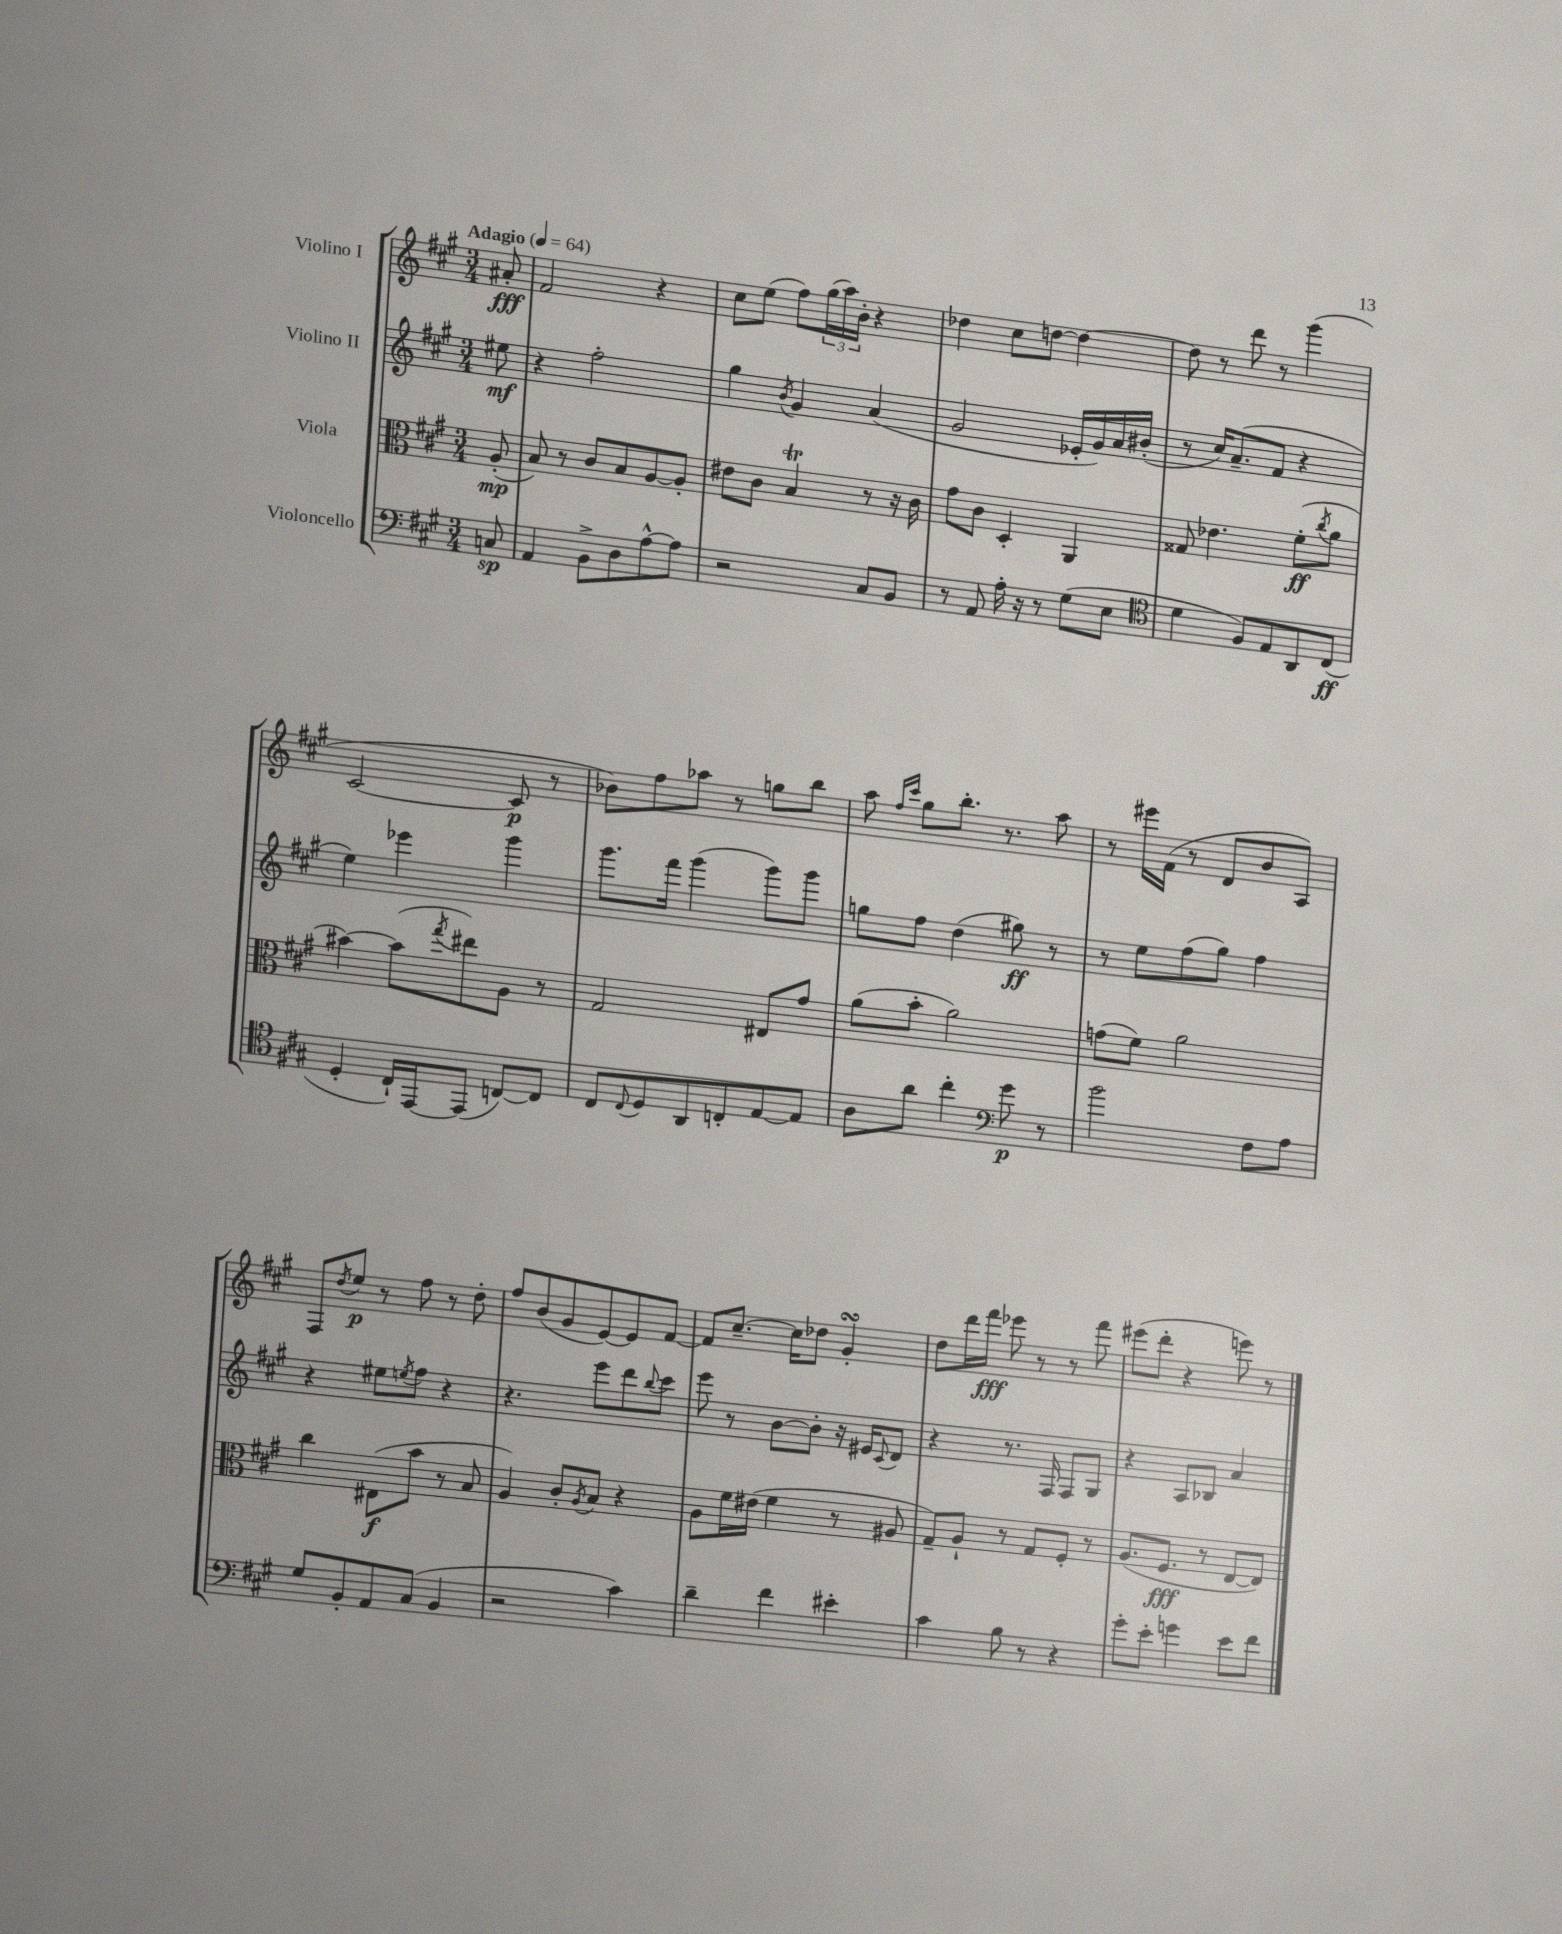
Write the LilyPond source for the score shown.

<<
\new StaffGroup <<
\new Staff = "s0" \with { instrumentName = "Violino I" } {
    \clef treble \key a \major \numericTimeSignature \time 3/4 \partial 8 \tempo "Adagio" 4 = 64
    ais'8-.\fff |
    fis'2 r4 |
    cis''8 e''8( fis''8) \tuplet 3/2 { gis''16( a''16) b'16-. } r4 |
    des''4 cis''8 d''8~ d''4~ |
    d''8 r8 d'''8 r8 gis'''4( |
    cis'2~ cis'8\p r8 |
    bes'8) fis''8 aes''8 r8 g''8 b''8 |
    a''8 \grace { fis''16 cis'''16 } gis''8 b''8.-. r8. a''8 |
    r8 eis'''16 fis'16( r8 d'8 b'8 a8) |
    fis8 \acciaccatura { d''8 } e''8\p r8 fis''8 r8 d''8-. |
    fis''8 b'8( gis'8 e'8~) e'8 fis'8~ |
    fis'8 cis''8.~-- cis''16 des''8 gis'4-.\turn |
    d''8 d'''16 fis'''16\fff ees'''8 r8 r8 fis'''8 |
    eis'''8( d'''8-. r4 e'''8) r8 \bar "|." |
}
\new Staff = "s1" \with { instrumentName = "Violino II" } {
    \clef treble \key a \major \numericTimeSignature \time 3/4 \partial 8
    eis''8\mf |
    r4 fis''2-. |
    gis''4 \acciaccatura { b'8 } gis'4 a'4( |
    gis'2 ees'16-. gis'16) a'16 bis'16-.( |
    r8 cis''16) a'8.--( fis'8 r4 |
    e''4) ees'''4 gis'''4 |
    gis'''8. fis'''16 gis'''4( gis'''8) gis'''8 |
    g''8 fis''8 d''4( gis''8\ff) r8 |
    r8 e''8 fis''8( gis''8) fis''4 |
    r4 eis''8 \acciaccatura { e''8 } fis''8 r4 |
    r4. e'''8 d'''8 \appoggiatura { b''8 } cis'''8 |
    e'''8 r8 b'8~ b'8-. r16 eis'16 \appoggiatura { cis'8 } d'8 |
    r4 r8. fis16 fis8 gis8 |
    r4 a8 bes8 a'4 \bar "|." |
}
\new Staff = "s2" \with { instrumentName = "Viola" } {
    \clef alto \key a \major \numericTimeSignature \time 3/4 \partial 8
    a8-.\mp( |
    b8) r8 cis'8 b8 a8~ a8-. |
    eis'8 cis'8 b4\trill r8 r16 cis'16 |
    gis'8 cis'8 d4-. a,4 |
    gisis8 ees'4. fis'8-.\ff( \acciaccatura { cis''8 } a'8 |
    bis'4~) bis'8( \acciaccatura { gis''8 } eis''8) a8 r8 |
    gis2 eis8 gis'8 |
    a'8( b'8-. a'2) |
    g'8( fis'8) a'2 |
    cis''4 eis8\f( b'8 r8 b8 |
    a4) cis'8-. \acciaccatura { a8 } b8 r4 |
    a8 fis'16 eis'16( fis'4 r8 ais8 |
    gis8--) a8-! r8 gis8 fis8-. r8 |
    a8.( fis8.\fff r8 e8~ e8) \bar "|." |
}
\new Staff = "s3" \with { instrumentName = "Violoncello" } {
    \clef bass \key a \major \numericTimeSignature \time 3/4 \partial 8
    c8\sp |
    a,4 b,8-> d8 a8~-^ a8 |
    r2 cis8 b,8 |
    r8 a,8 a16-. r16 r8 gis8( e8 |
    \clef tenor d'4 fis8) e8 a,8 cis8\ff( |
    d4-. cis16-!) e,16~ e,8( c8~) c8 |
    cis8 \appoggiatura { cis8 } d8 a,8 c8-. e8~ e8 |
    a8 a'8 cis''4-. \clef bass gis'8\p r8 |
    b'2 fis8 a8 |
    gis8 b,8-. a,8 cis8( b,4 |
    r2 cis'4) |
    d'4-- fis'4 eis'4-. |
    cis'4 b8 r8 r4 |
    gis'8-. e'8-. g'4 e'8 fis'8 \bar "|." |
}
>>
>>
\layout { \context { \Score \remove "Bar_number_engraver" } }
